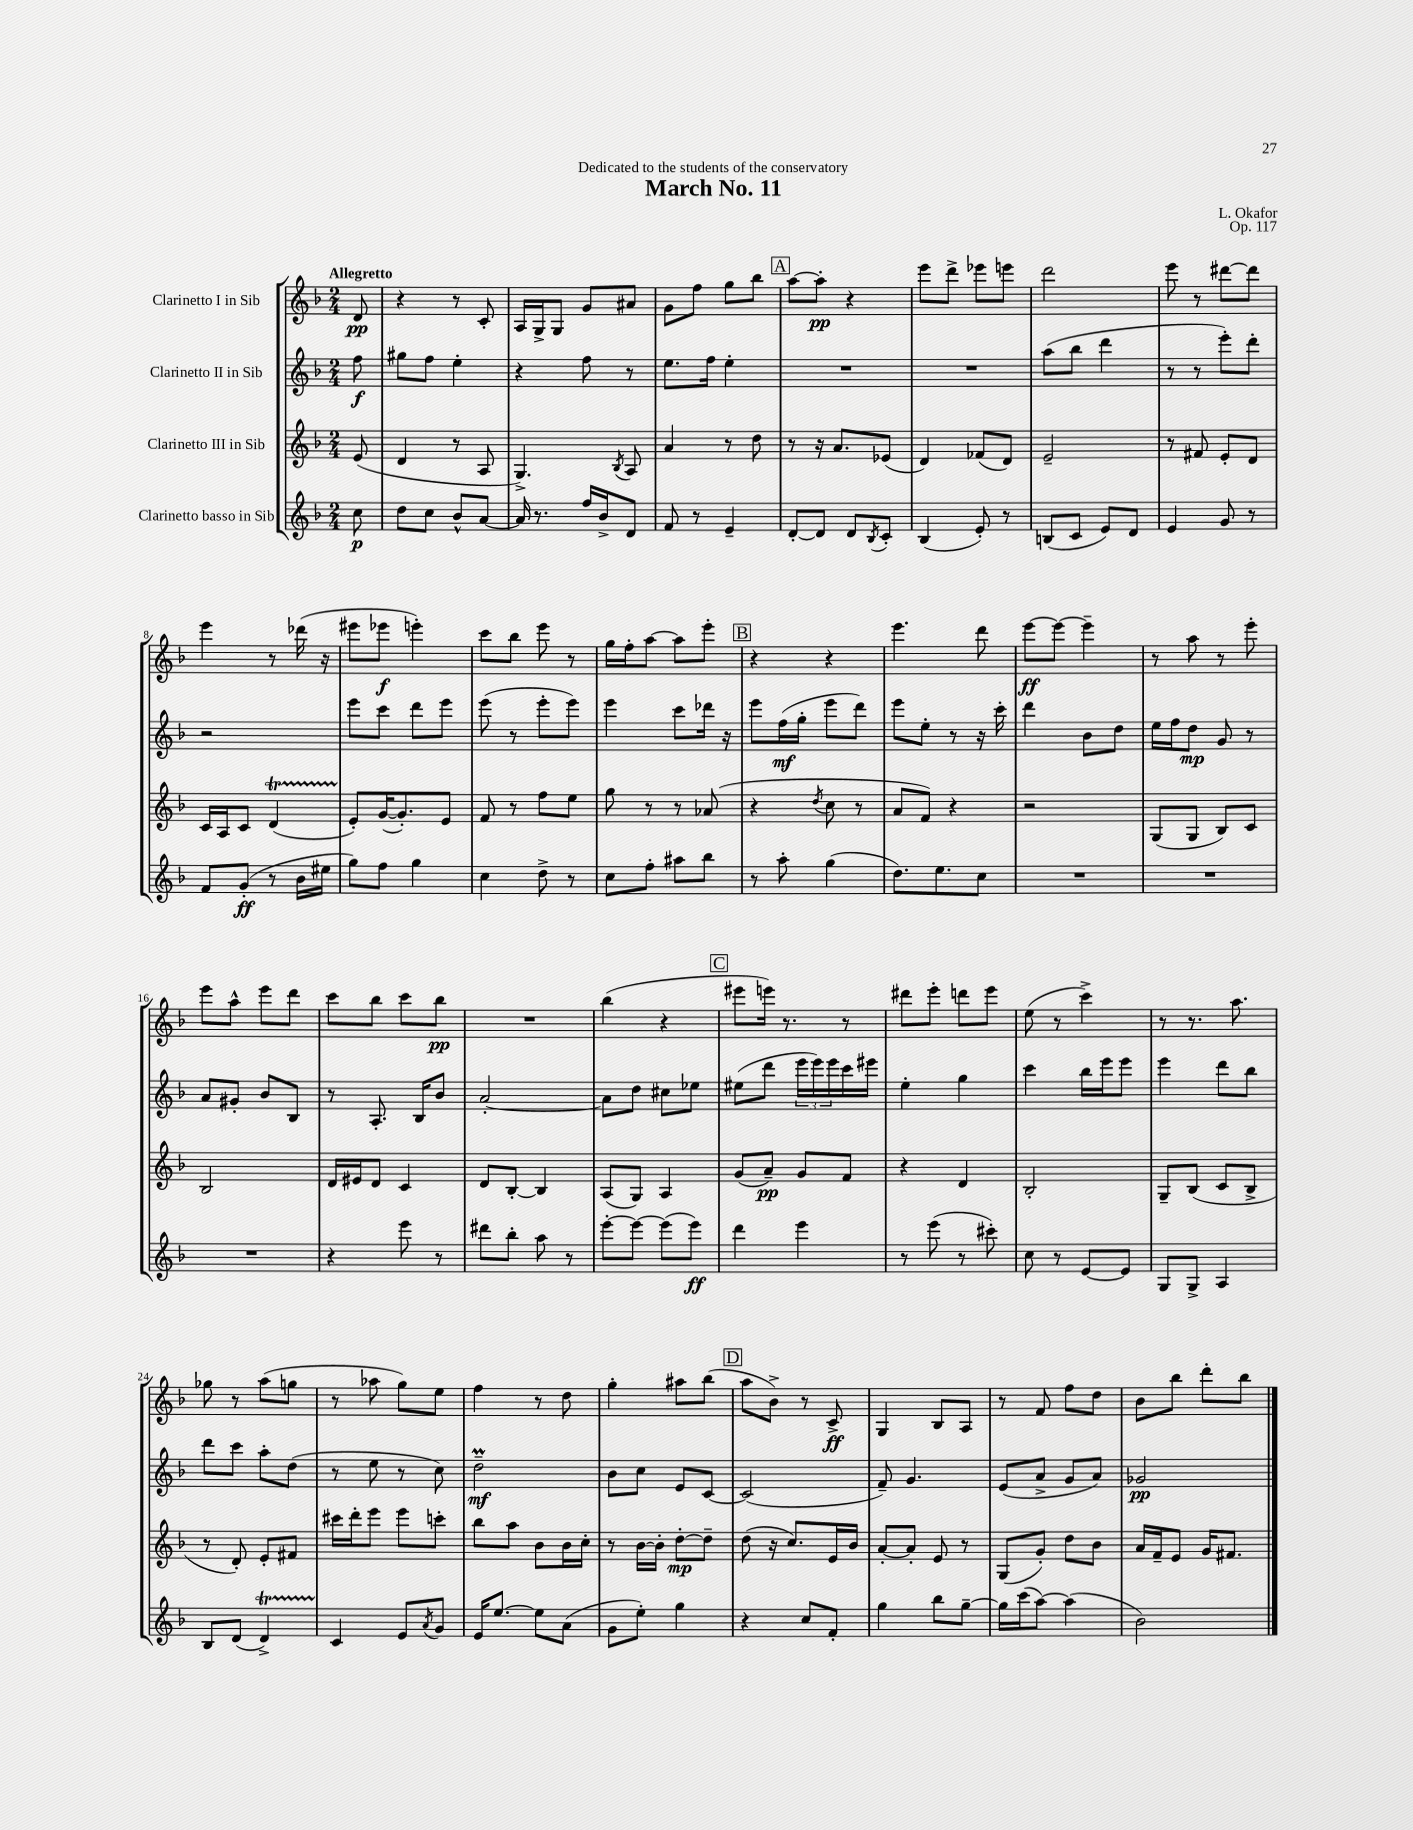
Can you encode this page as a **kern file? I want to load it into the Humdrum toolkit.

**kern	**kern	**kern	**kern
*staff4	*staff3	*staff2	*staff1
*clefG2	*clefG2	*clefG2	*clefG2
*k[b-]	*k[b-]	*k[b-]	*k[b-]
*M2/4	*M2/4	*M2/4	*M2/4
8cc	(8e	8ff	8d
=	=	=	=
8dd	4d	8gg#	4r
8cc	.	8ff	.
8b-^^	8r	4ee'	8r
[8a	8A	.	8c'
=	=	=	=
16a]	4.G^)	4r	16A
8.r	.	.	16G^
.	.	.	8G
16ff	.	8ff	8g
16b-^	.	.	.
.	8qB-	.	.
8d	8A	8r	8a#
=	=	=	=
8f	4a	8.ee	8g
8r	.	.	8ff
.	.	16ff	.
4e~	8r	4ee'	8gg
.	8dd	.	8bb-
=	=	=	=
[8d'	8r	2r	[8aa
8d]	16r	.	8aa']
.	8.a	.	.
8d	.	.	4r
8qB-	.	.	.
8c'	(8e-	.	.
=	=	=	=
(4B-	4d)	2r	8eee
.	.	.	8ddd^
8e')	(8f-	.	8eee-
8r	8d)	.	8eee
=	=	=	=
(8B	2e~	(8aa	2ddd
8c	.	8bb-	.
8e)	.	4ddd	.
8d	.	.	.
=	=	=	=
4e	8r	8r	8eee
.	8f#	8r	8r
8g	8e'	8eee')	[8ddd#
8r	8d	8ddd'	8ddd#]
=	=	=	=
8f	16c	2r	4eee
.	16A	.	.
(8g'	8c	.	.
8r	(4d	.	8r
16b-	.	.	(16ddd-
16ee#	.	.	16r
=	=	=	=
8gg)	8e')	8eee	8eee#
8ff	([16g	8ccc	8eee-
.	8.g'])	.	.
4gg	.	8ddd	4eee')
.	8e	8eee	.
=	=	=	=
4cc	8f	(8eee	8ccc
.	8r	8r	8bb-
8dd^	8ff	8eee'	8eee
8r	8ee	8eee)	8r
=	=	=	=
8cc	8gg	4eee	16gg
.	.	.	16ff'
8ff'	8r	.	[8aa
8aa#	8r	8ccc	8aa]
8bb-	(8a-	16ddd-	8eee'
.	.	16r	.
=	=	=	=
8r	4r	8eee	4r
8aa'	.	(16ff	.
.	.	16gg'	.
.	8qdd	.	.
(4gg	8cc	8eee	4r
.	8r	8ddd)	.
=	=	=	=
8.dd)	8a	8eee	4.eee
.	8f)	8ee'	.
8.ee	.	.	.
.	4r	8r	.
8cc	.	16r	8ddd
.	.	16ccc'	.
=	=	=	=
2r	2r	4ddd	[8eee
.	.	.	8eee_
.	.	8b-	4eee~]
.	.	8dd	.
=	=	=	=
2r	(8G	16ee	8r
.	.	16ff	.
.	8G	8dd	8aa
.	8B-)	8g	8r
.	8c	8r	8eee'
=	=	=	=
2r	2B-	8a	8eee
.	.	8g#'	8aa^^
.	.	8b-	8eee
.	.	8B-	8ddd
=	=	=	=
4r	16d	8r	8ccc
.	16e#	.	.
.	8d	8.A'	8bb-
8eee	4c	.	8ccc
.	.	16B-	.
8r	.	8b-	8bb-
=	=	=	=
8ddd#	8d	[2a'	2r
8bb-'	[8B-'	.	.
8aa	4B-]	.	.
8r	.	.	.
=	=	=	=
[8eee'	(8A	8a]	(4bb-
8eee_	8G)	8dd	.
(8eee]	4A	8cc#	4r
8eee)	.	8ee-	.
=	=	=	=
4ddd	(8g	(8ee#	8eee#
.	8a~)	8ddd	16eee)
.	.	.	8.r
4eee	8g	24eee	.
.	.	24eee)	.
.	.	24eee	.
.	8f	16ccc	8r
.	.	16eee#	.
=	=	=	=
8r	4r	4ee'	8ddd#
(8eee	.	.	8eee'
8r	4d	4gg	8ddd
8ccc#')	.	.	8eee
=	=	=	=
8cc	2B-'	4ccc	(8ee
8r	.	.	8r
[8e	.	16bb-	4ccc^)
.	.	16eee	.
8e]	.	8eee	.
=	=	=	=
8G	8G~	4eee	8r
8G^	(8B-	.	8.r
4A	8c	8ddd	.
.	.	.	8.aa
.	8B-^	8bb-	.
=	=	=	=
8B-	8r	8ddd	8gg-
(8d	8d')	8ccc	8r
4d^)	8e'	8aa'	(8aa
.	8f#	(8dd	8gg
=	=	=	=
4c	16ccc#	8r	8r
.	16ddd'	.	.
.	8eee	8ee	8aa-
8e	8eee	8r	8gg)
8qa	.	.	.
8g	8ccc'	8cc)	8ee
=	=	=	=
16e	8bb-	2dd~	4ff
[8.ee	.	.	.
.	8aa	.	.
8ee]	8b-	.	8r
(8a	16b-	.	8dd
.	16cc'	.	.
=	=	=	=
8g	8r	8b-	4gg'
8ee')	[16b-	8cc	.
.	16b-']	.	.
4gg	[8dd'	8e	8aa#
.	8dd~]	[8c	(8bb-
=	=	=	=
4r	(8dd	(2c]	8aa
.	16r	.	8b-^)
.	8.cc)	.	.
8cc	.	.	8r
8f'	16e	.	8c^
.	16b-	.	.
=	=	=	=
4gg	[8a'	8f~)	4G
.	8a']	4.g	.
8bb-	8e	.	8B-
[8gg~	8r	.	8A
=	=	=	=
16gg]	(8G	(8e	8r
(16ccc	.	.	.
[8aa)	8g')	8a^	8f
(4aa]	8dd	8g	8ff
.	8b-	8a)	8dd
=	=	=	=
2b-)	16a	2g-	8b-
.	16f~	.	.
.	8e	.	8bb-
.	16g	.	8ddd'
.	8.f#	.	.
.	.	.	8bb-
==	==	==	==
*-	*-	*-	*-
